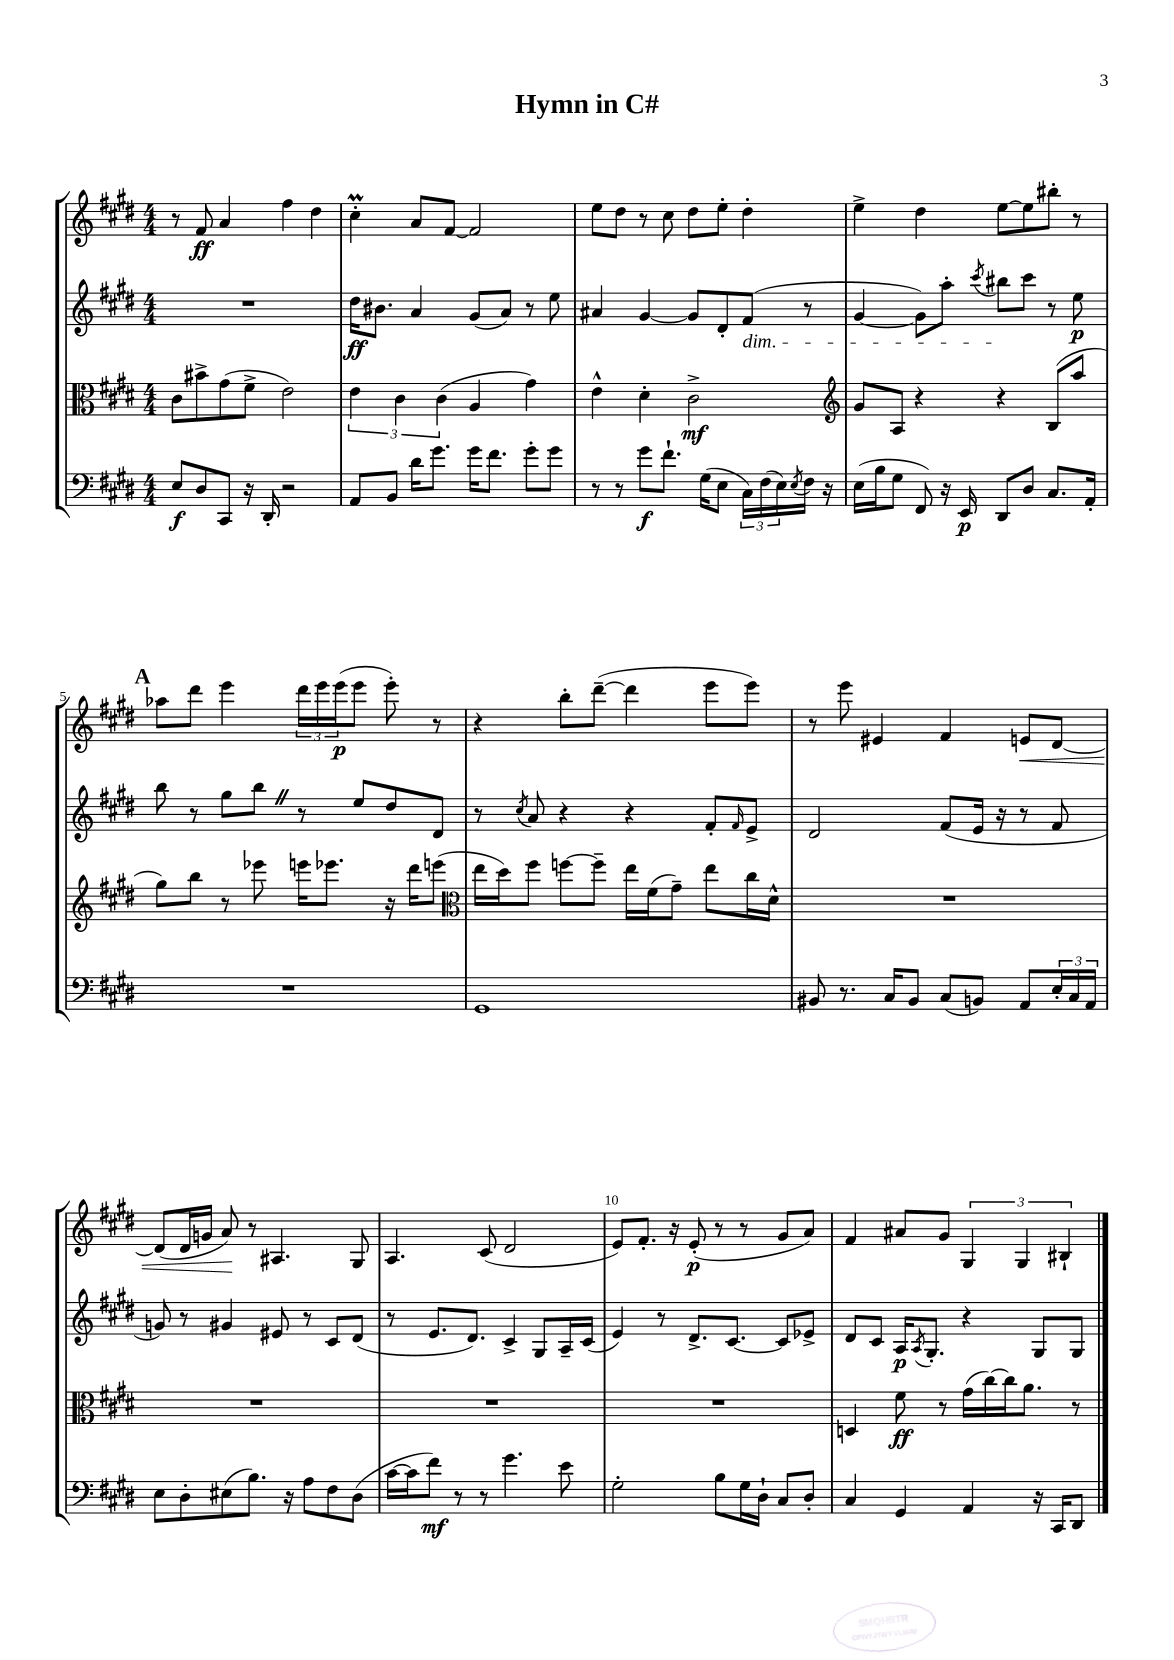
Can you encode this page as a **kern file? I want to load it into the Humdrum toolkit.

**kern	**kern	**kern	**kern
*staff4	*staff3	*staff2	*staff1
*clefF4	*clefC3	*clefG2	*clefG2
*k[f#c#g#d#]	*k[f#c#g#d#]	*k[f#c#g#d#]	*k[f#c#g#d#]
*M4/4	*M4/4	*M4/4	*M4/4
8E	8c#	1r	8r
8D#	8b#^	.	8f#
8CC#	(8g#	.	4a
16r	8f#^	.	.
16DD#'	.	.	.
2r	2e)	.	4ff#
.	.	.	4dd#
=	=	=	=
8AA	6e	16dd#	4cc#'
.	.	8.b#	.
8BB	.	.	.
.	6c#	.	.
16d#	.	4a	8a
8.g#	.	.	.
.	(6c#	.	.
.	.	.	[8f#
16g#	4A	(8g#	2f#]
8.f#	.	.	.
.	.	8a)	.
8g#'	4g#)	8r	.
8g#	.	8ee	.
=	=	=	=
8r	4e^^	4a#	8ee
8r	.	.	8dd#
8g#	4d#'	[4g#	8r
8.f#`	.	.	8cc#
.	2c#^	8g#]	8dd#
(16G#	.	.	.
8E	.	8d#'	8ee'
24C#)	.	(8f#	4dd#'
(24F#	.	.	.
24E)	.	.	.
8qE	.	.	.
16F#	.	8r	.
16r	.	.	.
=	=	=	=
*	*clefG2	*	*
(16E	8g#	[4g#	4ee^
16B	.	.	.
8G#	8A	.	.
8FF#)	4r	8g#])	4dd#
16r	.	8aa'	.
16EE	.	.	.
.	.	8qccc#	.
8DD#	4r	8bb#	[8ee
8D#	.	8ccc#	8ee]
8.C#	(8B	8r	8bb#'
.	8aa	8ee	8r
16AA'	.	.	.
=	=	=	=
1r	8gg#)	8bb	8aa-
.	8bb	8r	8ddd#
.	8r	8gg#	4eee
.	8eee-	8bb	.
.	16eee	8r	24ddd#
.	.	.	24eee
.	8.eee-	.	.
.	.	.	(24eee
.	.	8ee	8eee
.	16r	8dd#	8eee')
.	16ddd#	.	.
.	(8eee	8d#	8r
=	=	=	=
*	*clefC3	*	*
1GG#	16ee	8r	4r
.	16dd#)	.	.
.	.	8qcc#	.
.	8ff#	8a	.
.	[8ff	4r	8bb'
.	8ff~]	.	([8ddd#~
.	16ee	4r	4ddd#]
.	(16f#	.	.
.	8g#~)	.	.
.	8ee	8f#'	8eee
.	.	16qqf#	.
.	16cc#	8e^	8eee)
.	16d#^^	.	.
=	=	=	=
8BB#	1r	2d#	8r
8.r	.	.	8eee
.	.	.	4e#
16C#	.	.	.
8BB#	.	.	.
(8C#	.	(8f#	4f#
8BB)	.	16e	.
.	.	16r	.
8AA	.	8r	8e
24E'	.	8f#	[8d#
24C#	.	.	.
24AA	.	.	.
=	=	=	=
8E	1r	8g)	(8d#]
8D#'	.	8r	16d#
.	.	.	16g
(8E#	.	4g#	8a)
8.B)	.	.	8r
.	.	8e#	4.A#
16r	.	.	.
8A	.	8r	.
8F#	.	8c#	.
(8D#	.	(8d#	8G#
=	=	=	=
[16c#	1r	8r	4.A
16c#]	.	.	.
8f#)	.	8.e	.
8r	.	.	.
.	.	8.d#)	.
8r	.	.	(8c#
4.g#	.	4c#^	2d#
.	.	8G#	.
8e	.	16A~	.
.	.	(16c#	.
=	=	=	=
2G#'	1r	4e)	8e)
.	.	.	8.f#'
.	.	8r	.
.	.	.	16r
.	.	8.d#^	(8e'
8B	.	.	8r
.	.	[8.c#	.
16G#	.	.	8r
16D#`	.	.	.
8C#	.	8c#]	8g#
8D#'	.	8e-^	8a)
=	=	=	=
4C#	4D	8d#	4f#
.	.	8c#	.
4GG#	8f#	16A	8a#
.	.	8qA	.
.	.	8.G#'	.
.	8r	.	8g#
4AA	(16g#	4r	6G#
.	[16cc#)	.	.
.	16cc#]	.	.
.	.	.	6G#
.	8.a	.	.
16r	.	8G#	.
16CC#	.	.	.
.	.	.	6B#`
8DD#	8r	8G#	.
==	==	==	==
*-	*-	*-	*-
